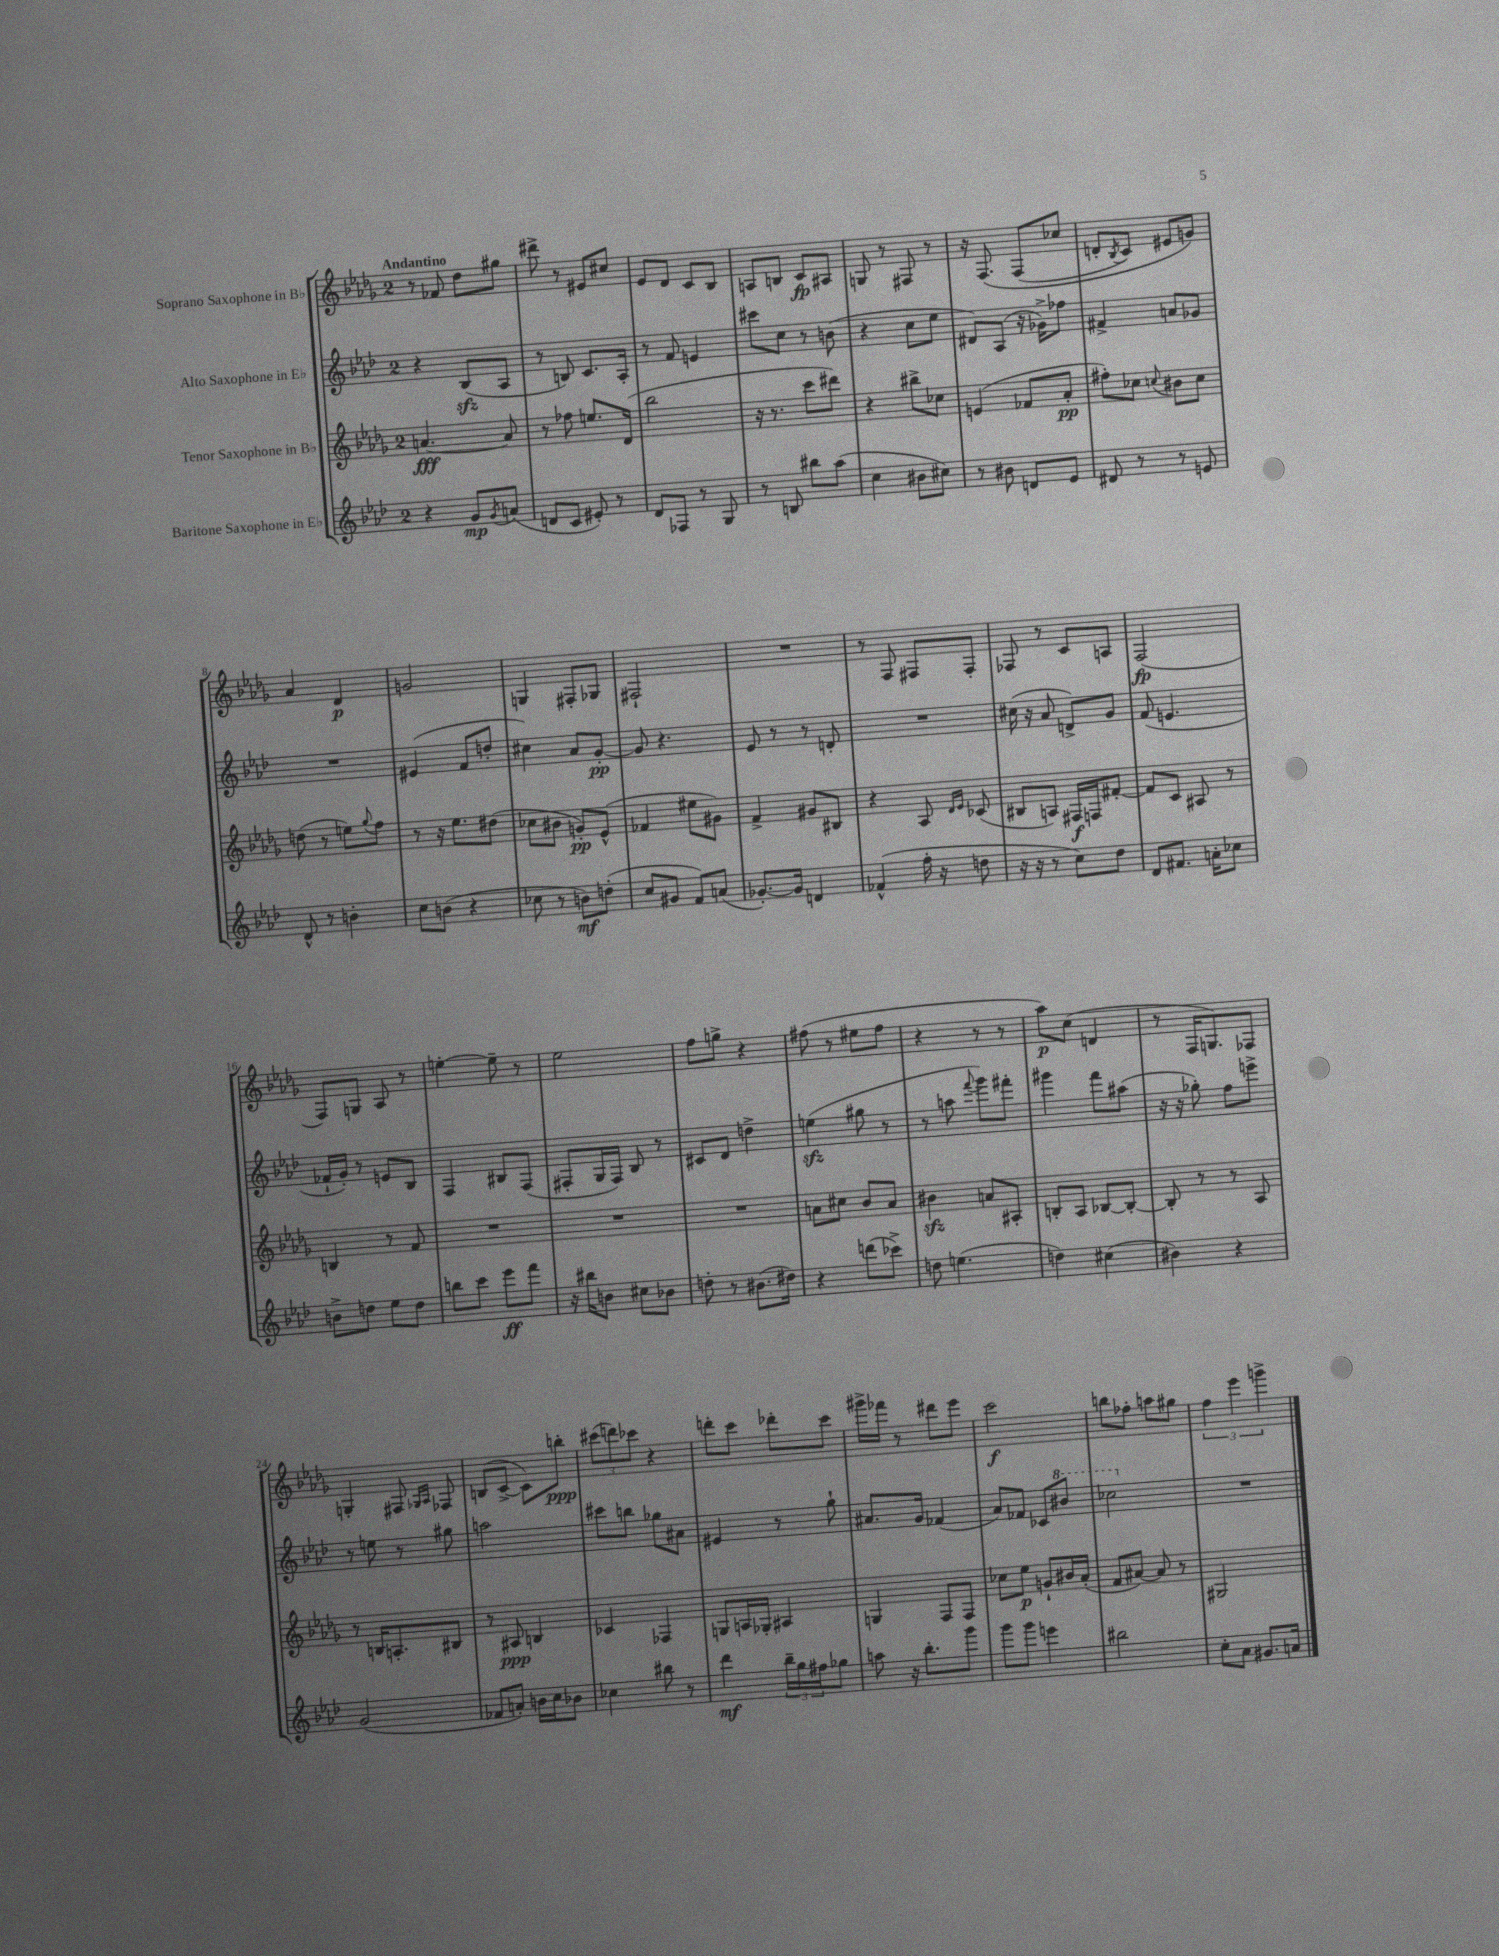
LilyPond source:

<<
\new StaffGroup <<
\new Staff = "s0" \with { instrumentName = "Soprano Saxophone in Bb" } {
    \clef treble \key des \major \once \override Staff.TimeSignature.style = #'single-digit \time 2/4 \tempo "Andantino"
    r8 fes'8 des''8 gis''8 |
    dis'''8-> r8 eis'8 cis''8 |
    ees'8 des'8 c'8 bes8 |
    a8 b8 c'8\fp ais8 |
    g8 r8 fis8 r8 |
    r16 f8.\( f8( ces''8 |
    d'8-. \acciaccatura { bes8 } c'8) eis'8 g'8\) |
    aes'4 des'4\p |
    g'2 |
    g4 fis8-. ges8 |
    fis2-! |
    R2 |
    r8 f8 fis8 fis8-. |
    fes8 r8 c'8 a8 |
    f2\fp( |
    f8) g8 aes8 r8 |
    e''4~-. e''8-- r8 |
    ees''2 |
    f''8 g''8-> r4 |
    fis''8( r8 eis''8 fis''8 |
    r4 r8 r8 |
    aes''8\p) c''8( d'4 |
    r8 f16 g8.) fes8 |
    g4-. fis8 \grace { ges16 aes16 } fes8 |
    b8( c'8~-> c'8) b''8-.\ppp |
    \tuplet 3/2 { cis'''8( d'''8) ces'''8 } r4 |
    d'''8-. c'''8 des'''8-. c'''8 |
    gis'''16-> fes'''16 r8 dis'''8 ees'''8 |
    c'''2\f |
    b''8 fes''8-. a''8 gis''8 |
    \tuplet 3/2 { f''4 ees'''4 g'''4-> } \bar "|." |
}
\new Staff = "s1" \with { instrumentName = "Alto Saxophone in Eb" } {
    \clef treble \key aes \major \once \override Staff.TimeSignature.style = #'single-digit \time 2/4
    r4 bes8\sfz( aes8 |
    r8 b8) c'8. aes16-. |
    r8 f'8 e'4 |
    cis'''8 c''8 r8 b'8( |
    r4 c''8 ees''8 |
    dis'8) aes8( r16 ges'16->) fes''8 |
    fis'4-> a'8 ges'8 |
    R2 |
    eis'4( f'8 d''8-. |
    cis''4) aes'8 g'8~-.\pp |
    g'8 r4. |
    ees'8 r8 r8 d'8-. |
    R2 |
    cis''16( r16 aes'8 d'8->) g'8 |
    f'8( e'4. |
    fes'16-! g'16-.) r8 e'8 bes8 |
    f4 bis8 f8( |
    fis8-. g16 fis16) bes8 r8 |
    cis'8 des'8 d''4-> |
    e''4\sfz( gis''8 r8 |
    r8 a''8 \appoggiatura { f'''8 } g'''8) fis'''8-. |
    gis'''4 f'''8 ais''8( |
    r16 r16 ges''8-.) f''8 e'''8-> |
    r8 e''8 r8 gis''8 |
    a''2 |
    cis'''8 b''8 ges''8 ais'8 |
    eis'4 r8 g''8-! |
    ais'8. g'16 fes'4( |
    aes'8) fes'8 ces'8 \ottava #1 bis''8 |
    ces'''2 \ottava #0 |
    R2 \bar "|." |
}
\new Staff = "s2" \with { instrumentName = "Tenor Saxophone in Bb" } {
    \clef treble \key des \major \once \override Staff.TimeSignature.style = #'single-digit \time 2/4
    a'4.~\fff a'8 |
    r8 fes''8 e''8. des'16( |
    bes''2 |
    r16 r8. c'''8 dis'''8) |
    r4 bis''8-> ces''8 |
    e'4( fes'8 aes'8-.\pp |
    fis''8-.) ces''8 \appoggiatura { c''8 } bis'8 c''8 |
    d''8( r8 e''8) \appoggiatura { ges''8 } f''8 |
    r8 r16 ees''8. dis''8( |
    ces''8 bis'8 g'8-.\pp) ees'8-^( |
    fes'4 eis''8 gis'8) |
    f'4-> gis'8 bis8 |
    r4 aes8 \grace { des'16 ees'16 } ces'8( |
    bis8 a8) fis16\f f16 fis'8~-. |
    fis'8 c'8 ais8 r8 |
    b4 r8 f'8 |
    R2 |
    R2 |
    R2 |
    a'8 cis''8 bes'8 a'8 |
    bis'4\sfz a'8 ais8-. |
    b8-. aes8 bes8~ bes8~-. |
    bes8-. r8 r8 aes8 |
    r8 b16 a8.-. bis8 |
    r8 ais8\ppp b4 |
    ces'4 fes4 |
    g8 a16 ges16-. ais4 |
    g4 f8 f8 |
    ces''8 ees''8\p g'8-! bis'16 aes'16-.( |
    f'8 ais'8~) ais'8 r8 |
    gis2 \bar "|." |
}
\new Staff = "s3" \with { instrumentName = "Baritone Saxophone in Eb" } {
    \clef treble \key aes \major \once \override Staff.TimeSignature.style = #'single-digit \time 2/4
    r4 g'8\mp \acciaccatura { g'8 } a'8( |
    d'8 c'8 eis'8-.) r8 |
    des'8 fes8 r8 g8 |
    r8 b8 bis''8 aes''8( |
    c''4 bis'8 cis''8) |
    r8 bis'8 d'8 ees'8 |
    dis'8 r8 r8 e'8 |
    des'8-^ r8 b'4-. |
    c''8 b'8( r4 |
    ces''8 r8 b'8\mf) d''8-.( |
    c''8 gis'8 f'8) a'8( |
    ges'8.~-.) ges'16 d'4 |
    fes'4-^( f''16-. r16 d''8 |
    r16 r16 r8 c''8) des''8 |
    des'8 fis'8. a'16-. ces''8 |
    b'8-> d''8 ees''8 d''8 |
    b''8 c'''8 ees'''8\ff f'''8 |
    r16 bis''16 b'8 cis''8 bes'8 |
    d''8-. r8 bis'8.( dis''16) |
    r4 d'''8( ces'''8->) |
    d''8 e''4.( |
    d''4) cis''4( |
    bis'4) r4 |
    g'2( |
    fes'8 a'8-.) b'16 c''16 bes'8 |
    ces''4 bis''8 r8 |
    des'''4\mf \tuplet 3/2 { bes''16-- g''16 fis''16 } ges''8 |
    a''8 r16 bes''8.-. g'''8 |
    g'''8 g'''8 e'''4 |
    bis''2 |
    c''8-. aes'8 gis'8. a'16 \bar "|." |
}
>>
>>
